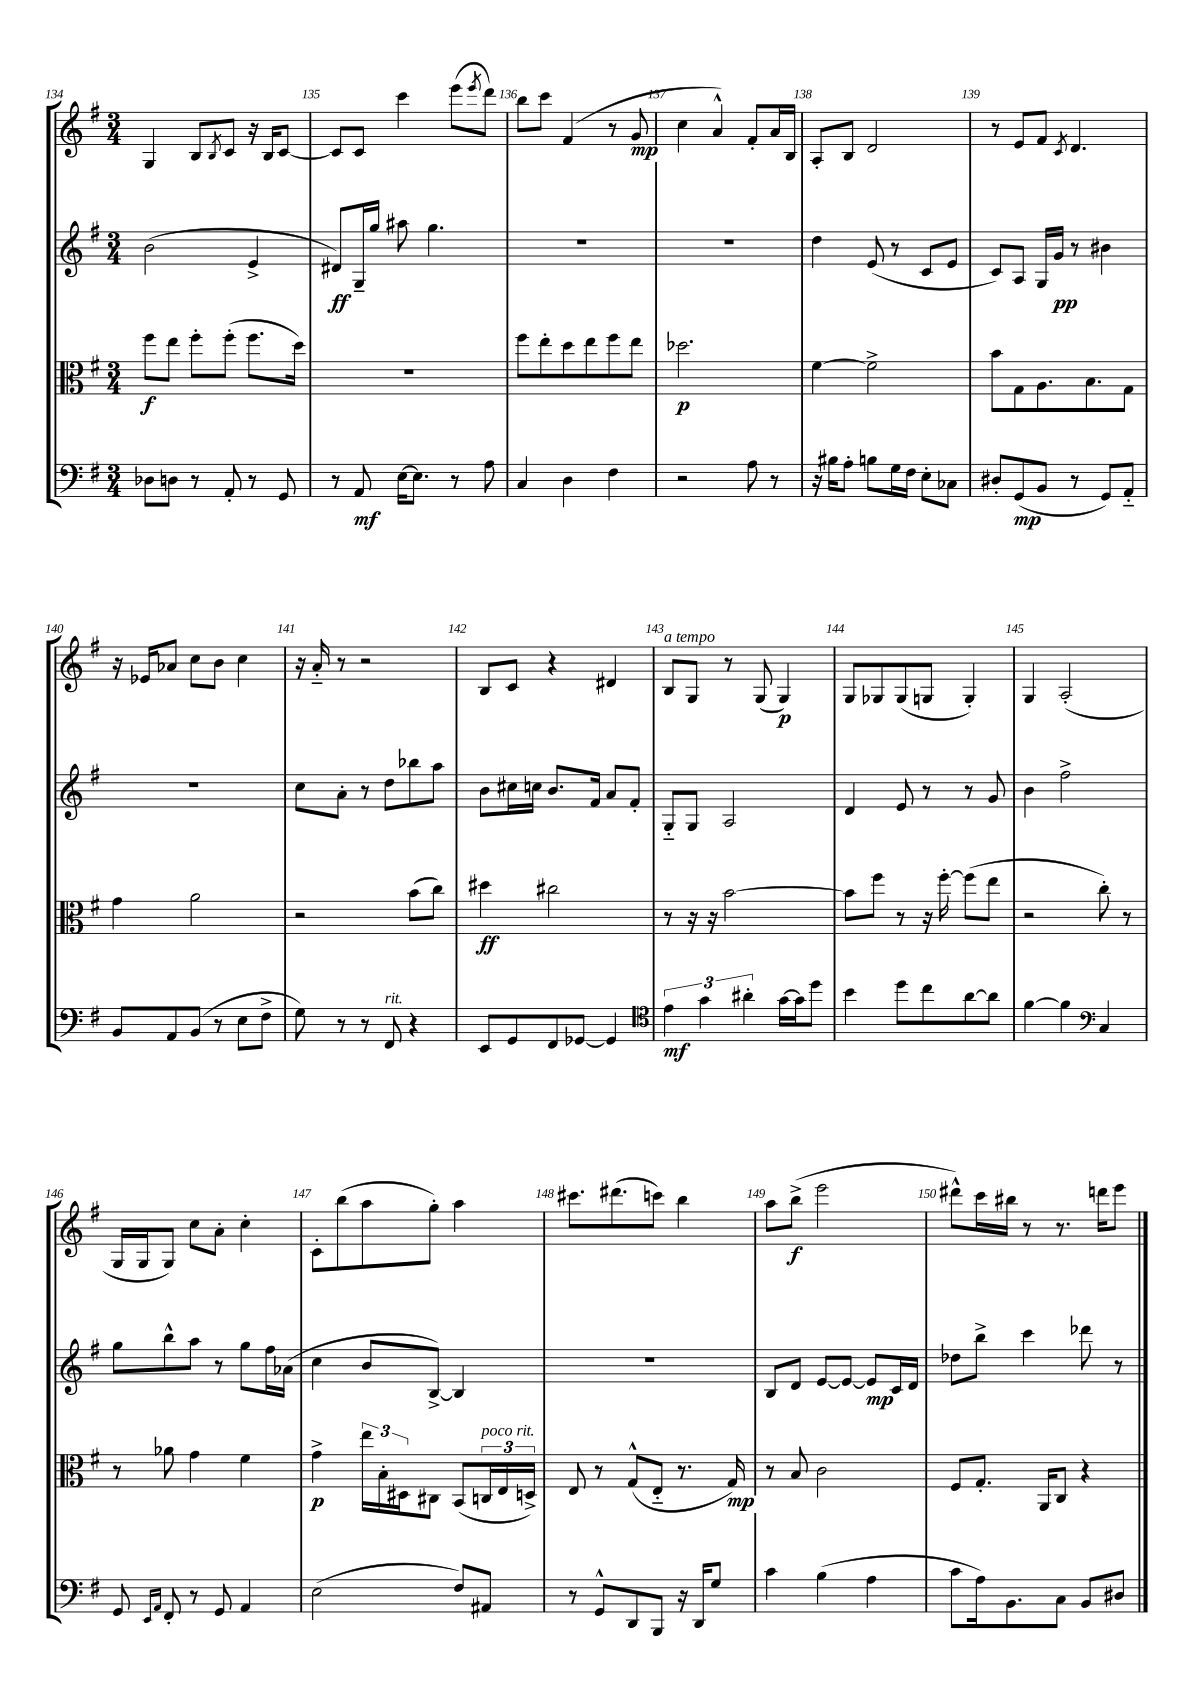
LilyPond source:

<<
\new StaffGroup <<
\new Staff = "s0" {
    \clef treble \key g \major \numericTimeSignature \time 3/4
    g4 b8 \acciaccatura { b8 } c'8 r16 b16 c'8~ |
    c'8 c'8 c'''4 e'''8( \acciaccatura { e'''8 } d'''8) |
    b''8 c'''8 fis'4( r8 g'8\mp |
    c''4 a'4-^) fis'8-. a'16 b16 |
    a8-. b8 d'2 |
    r8 e'8 fis'8 \acciaccatura { c'8 } d'4. |
    r16 ees'16 aes'8 c''8 b'8 c''4 |
    r16 a'16-_ r8 r2 |
    b8 c'8 r4 dis'4 |
    b8^\markup { \italic "a tempo" } g8 r8 g8( g4\p) |
    g8 ges8 ges8( g8 g4-.) |
    g4 a2-.( |
    g16 g16 g8) c''8 a'8-. c''4-. |
    c'8-. b''8( a''8 g''8-.) a''4 |
    cis'''8. dis'''8.( c'''8) b''4 |
    a''8 b''8->\f( e'''2 |
    dis'''8-^) c'''16 bis''16 r8 r8. d'''16 e'''8 \bar "|." |
}
\new Staff = "s1" {
    \clef treble \key g \major \numericTimeSignature \time 3/4
    b'2( e'4-> |
    dis'8\ff) g16-- g''16 ais''8 g''4. |
    R2. |
    R2. |
    d''4 e'8( r8 c'8 e'8 |
    c'8) a8 g16 g'16\pp r8 bis'4 |
    R2. |
    c''8 a'8-. r8 d''8 bes''8 a''8 |
    b'8 cis''16 c''16 b'8. fis'16 a'8 fis'8-. |
    g8-_ g8 a2 |
    d'4 e'8 r8 r8 g'8 |
    b'4 fis''2-> |
    g''8 b''8-^ a''8 r8 g''8 fis''16 aes'16( |
    c''4 b'8 b8~->) b4 |
    R2. |
    b8 d'8 e'8~ e'8~ e'8\mp c'16 d'16 |
    des''8 b''8-> c'''4 des'''8 r8 \bar "|." |
}
\new Staff = "s2" {
    \clef alto \key g \major \numericTimeSignature \time 3/4
    fis''8\f e''8 fis''8-. fis''8-.( fis''8. d''16) |
    R2. |
    fis''8 e''8-. d''8 e''8 fis''8 e''8 |
    des''2.\p |
    fis'4~ fis'2-> |
    b'8 g8 a8. b8. g8 |
    g'4 a'2 |
    r2 b'8( c''8) |
    dis''4\ff cis''2 |
    r8 r16 r16 b'2~ |
    b'8 fis''8 r8 r16 fis''16~-. fis''8( e''8 |
    r2 c''8-.) r8 |
    r8 aes'8 g'4 fis'4 |
    g'4->\p \tuplet 3/2 { e''16 b16-. dis16 } cis8 b,8( \tuplet 3/2 { c16^\markup { \italic "poco rit." } e16 d16->) } |
    e8 r8 g8-^( e8-_ r8. g16\mp) |
    r8 b8 c'2 |
    fis8 g8.-. a,16 c8 r4 \bar "|." |
}
\new Staff = "s3" {
    \clef bass \key g \major \numericTimeSignature \time 3/4
    des8 d8 r8 a,8-. r8 g,8 |
    r8 a,8\mf e16~ e8. r8 a8 |
    c4 d4 fis4 |
    r2 a8 r8 |
    r16 bis16 a8-. b8 g16 fis16 e8-. ces8 |
    dis8-. g,8\mp( b,8 r8 g,8) a,8-_ |
    b,8 a,8 b,8( r8 e8 fis8-> |
    g8) r8 r8 fis,8^\markup { \italic "rit." } r4 |
    e,8 g,8 fis,8 ges,8~ ges,4 |
    \clef tenor \tuplet 3/2 { e'4\mf g'4 ais'4-. } g'16~ g'16 d''8 |
    b'4 d''8 c''8 a'8~ a'8 |
    fis'4~ fis'4 \clef bass c4 |
    g,8 \grace { e,16 a,16 } fis,8-. r8 g,8 a,4 |
    e2( fis8) ais,8 |
    r8 g,8-^ d,8 b,,8 r16 d,16 g8 |
    c'4 b4( a4 |
    c'8 a16) b,8. c8 b,8 dis8 \bar "|." |
}
>>
>>
\layout { \context { \Score currentBarNumber = #134 \override BarNumber.break-visibility = ##(#f #t #t) barNumberVisibility = #all-bar-numbers-visible } }
